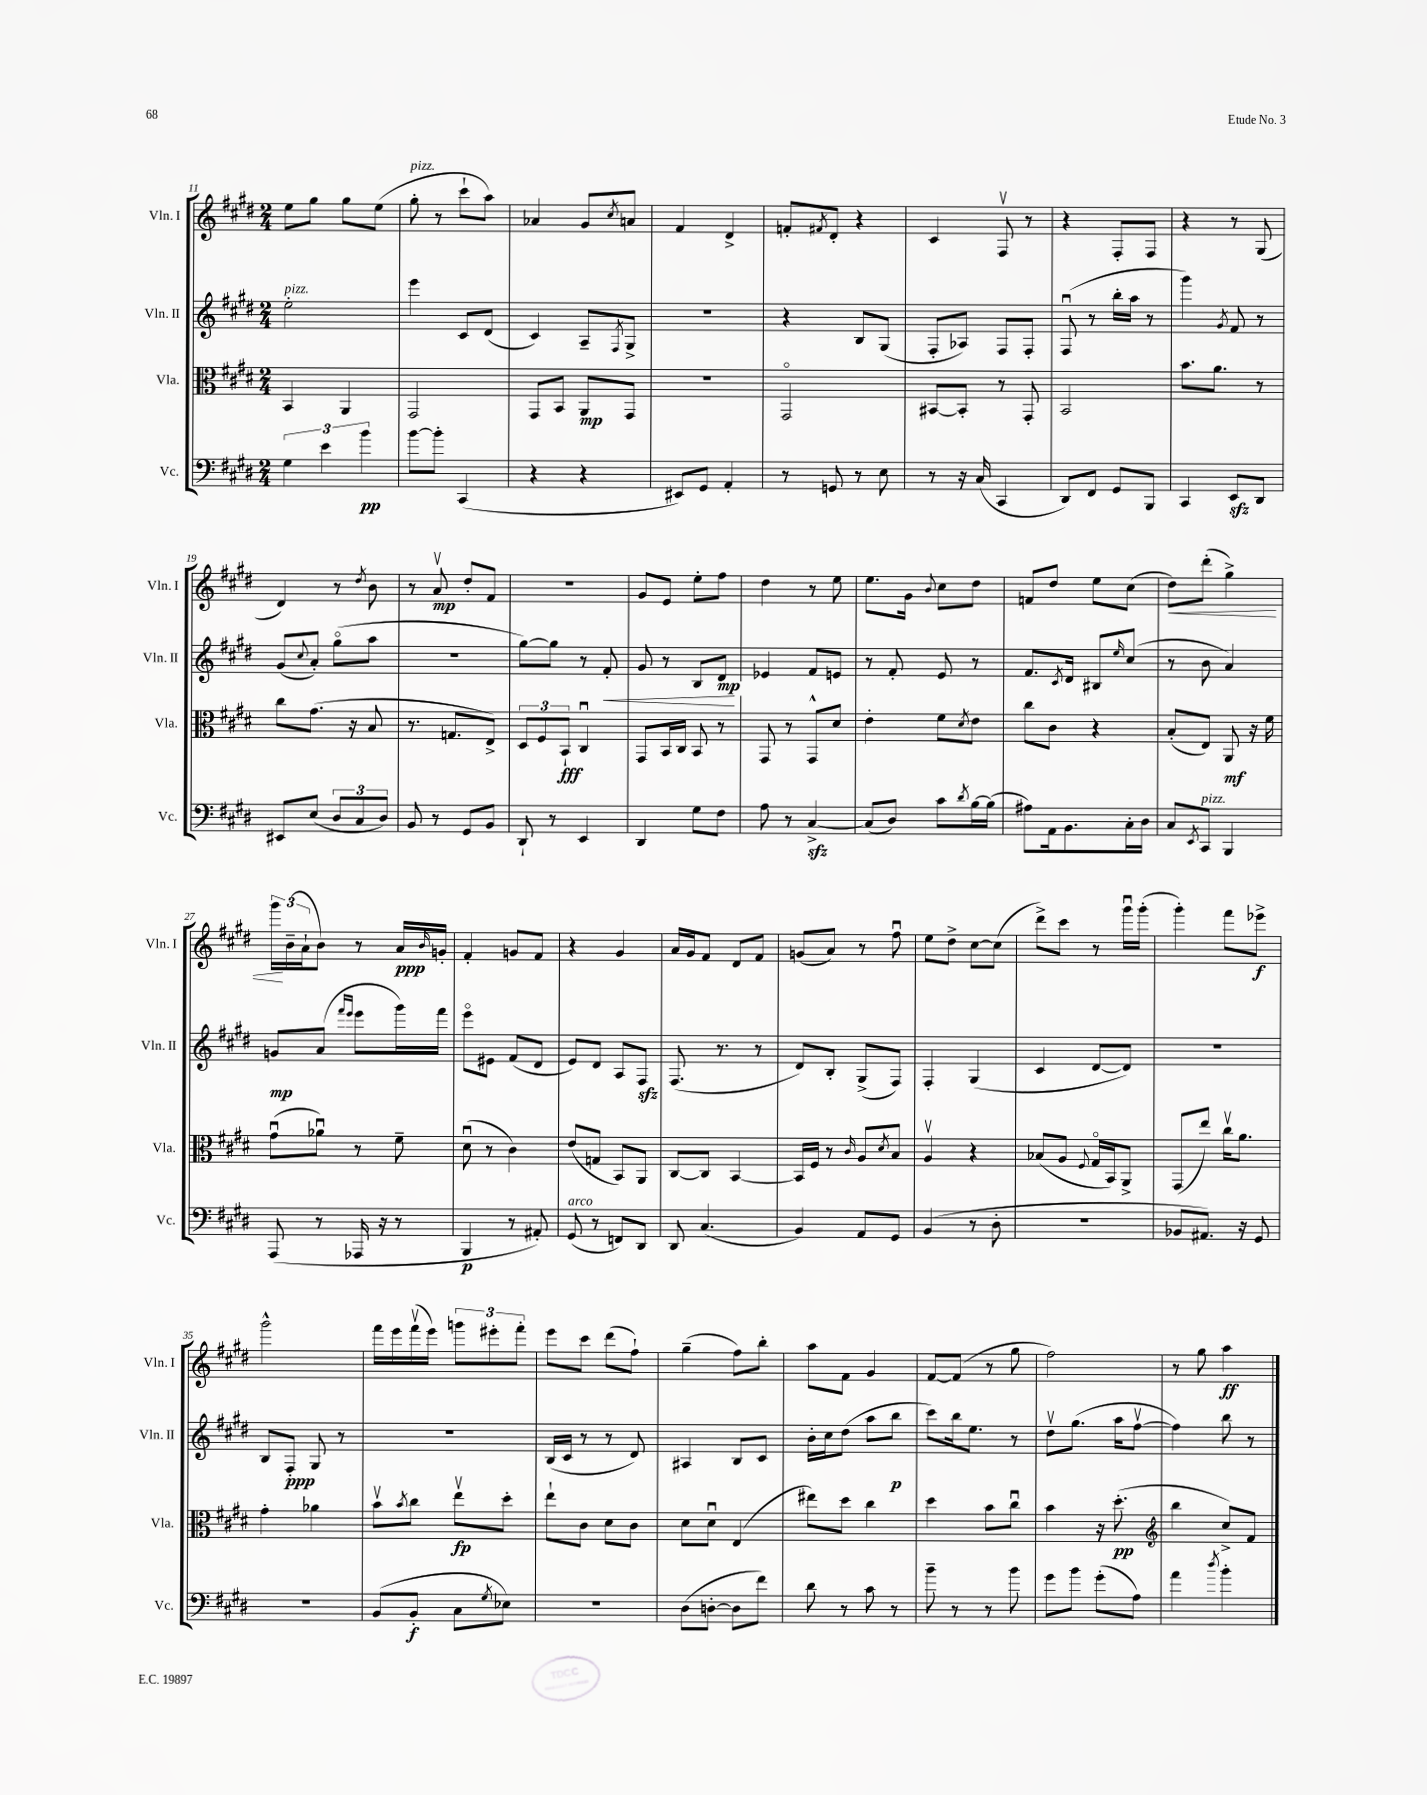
<<
\new StaffGroup <<
\new Staff = "s0" \with { instrumentName = "Vln. I" shortInstrumentName = "Vln. I" } {
    \clef treble \key e \major \numericTimeSignature \time 2/4
    e''8 gis''8 gis''8 e''8( |
    gis''8-.^\markup { \italic "pizz." } r8 cis'''8-! a''8) |
    aes'4 gis'8 \acciaccatura { cis''8 } a'8 |
    fis'4 dis'4-> |
    f'8-. \acciaccatura { fis'8 } dis'8-. r4 |
    cis'4 fis8\upbow r8 |
    r4 fis8-. fis8 |
    r4 r8 gis8( |
    dis'4) r8 \acciaccatura { dis''8 } b'8 |
    r8 a'8\upbow\mp dis''8-. fis'8 |
    R2 |
    gis'8 e'8 e''8-. fis''8 |
    dis''4 r8 e''8 |
    e''8. gis'16 \appoggiatura { b'8 } cis''8 dis''8 |
    f'8 dis''8 e''8 cis''8( |
    dis''8\<) dis'''8-.( gis''4->) |
    \tuplet 3/2 { gis'''16\! b'16--( a'16-! } b'8) r8 a'16\ppp \grace { b'16 } g'16-. |
    fis'4-. g'8 fis'8 |
    r4 gis'4 |
    a'16 gis'16 fis'8 dis'8 fis'8 |
    g'8( a'8) r8 fis''8\downbow |
    e''8 dis''8-> cis''8~ cis''8( |
    dis'''8->) cis'''8 r8 gis'''16\downbow gis'''16-.( |
    gis'''4-.) fis'''8 ees'''8->\f |
    gis'''2-^ |
    fis'''16 e'''16 fis'''16\upbow( e'''16) \tuplet 3/2 { g'''8 eis'''8-. fis'''8-. } |
    e'''8 cis'''8 dis'''8( fis''8-!) |
    gis''4--( fis''8) b''8-. |
    a''8 fis'8 gis'4 |
    fis'8~ fis'8( r8 gis''8 |
    fis''2) |
    r8 gis''8 a''4\ff \bar "|." |
}
\new Staff = "s1" \with { instrumentName = "Vln. II" shortInstrumentName = "Vln. II" } {
    \clef treble \key e \major \numericTimeSignature \time 2/4
    e''2-.^\markup { \italic "pizz." } |
    e'''4 cis'8 dis'8( |
    cis'4) a8-- \acciaccatura { fis8 } gis8-> |
    r2 |
    r4 b8 gis8( |
    fis8-. aes8) fis8 fis8-. |
    fis8\downbow( r8 b''16-. a''16 r8 |
    gis'''4) \acciaccatura { gis'8 } fis'8 r8 |
    gis'8( \appoggiatura { cis''8 } a'8-.) gis''8\flageolet( a''8 |
    R2 |
    gis''8~) gis''8 r8 fis'8-.\< |
    gis'8 r8 b8 dis'8\mp\! |
    ees'4 fis'8 e'8 |
    r8 fis'8-. e'8 r8 |
    fis'8. \acciaccatura { cis'8 } dis'16 bis8 \grace { e''16 } cis''8( |
    r8 b'8 a'4) |
    g'8\mp a'8( \grace { fis'''16 e'''16 } e'''8 gis'''16) fis'''16 |
    e'''8\flageolet eis'8 fis'8( dis'8 |
    e'8) dis'8 a8 fis8\sfz |
    fis8.( r8. r8 |
    dis'8) b8-. gis8->( fis8) |
    fis4-. gis4( |
    cis'4 dis'8~ dis'8) |
    R2 |
    b8 fis8-.\ppp gis8 r8 |
    R2 |
    b16( cis'16 r8 r8 dis'8) |
    ais4 b8 cis'8 |
    b'16-. cis''16 dis''8( a''8 b''8\p |
    cis'''8) b''16 e''8. r8 |
    dis''8\upbow gis''8.( a''16 fis''8~\upbow |
    fis''4) b''8 r8 \bar "|." |
}
\new Staff = "s2" \with { instrumentName = "Vla." shortInstrumentName = "Vla." } {
    \clef alto \key e \major \numericTimeSignature \time 2/4
    b,4 a,4 |
    gis,2 |
    gis,8 b,8 a,8\mp gis,8 |
    R2 |
    gis,2\flageolet |
    bis,8~ bis,8-. r8 gis,8-. |
    b,2 |
    b'8. a'8. r8 |
    cis''8 gis'8.( r16 b8 |
    r8. g8. e8->) |
    \tuplet 3/2 { dis8 fis8 b,8-!\fff } cis4\downbow |
    gis,8 b,16 cis16 b,8 r8 |
    gis,8 r8 gis,8-^ dis'8 |
    e'4-. fis'8 \acciaccatura { dis'8 } e'8 |
    cis''8 cis'8 r4 |
    b8-.( e8) a,8\mf r16 fis'16 |
    gis'8\downbow( aes'8\downbow) r8 fis'8-- |
    dis'8\downbow( r8 cis'4) |
    e'8( g8 b,8) a,8 |
    cis8~ cis8 b,4~ |
    b,16 fis16 r8 \grace { cis'16 } a8 \acciaccatura { dis'8 } b8 |
    a4\upbow r4 |
    bes8( a8 \appoggiatura { fis8 } gis16\flageolet b,16) a,8-> |
    gis,8( e''8) cis''16\upbow a'8. |
    gis'4-. aes'4 |
    b'8\upbow \acciaccatura { b'8 } cis''8 e''8\upbow\fp dis''8-. |
    e''8-! cis'8 dis'8 cis'8 |
    dis'8 dis'8\downbow e4( |
    eis''8) dis''8 cis''4 |
    dis''4 b'8 cis''8\downbow |
    b'4 r16 dis''8.-.\pp( |
    \clef treble b''4 cis''8->) fis'8 \bar "|." |
}
\new Staff = "s3" \with { instrumentName = "Vc." shortInstrumentName = "Vc." } {
    \clef bass \key e \major \numericTimeSignature \time 2/4
    \tuplet 3/2 { gis4 e'4 b'4\pp } |
    b'8~ b'8-. cis,4( |
    r4 r4 |
    eis,8) gis,8 a,4-. |
    r8 g,8 r8 e8 |
    r8 r16 cis16( cis,4 |
    dis,8) fis,8 gis,8 b,,8 |
    cis,4 e,8\sfz dis,8 |
    eis,8 e8( \tuplet 3/2 { dis8 cis8 dis8) } |
    b,8 r8 gis,8 b,8 |
    dis,8-! r8 e,4 |
    dis,4 gis8 fis8 |
    a8 r8 cis4~->\sfz |
    cis8( dis8) cis'8 \acciaccatura { dis'8 } b16~ b16( |
    ais8) a,16 b,8. cis16-. dis16 |
    cis8 \acciaccatura { e,8 } cis,8^\markup { \italic "pizz." } b,,4 |
    a,,8( r8 aes,,16 r16 r8 |
    b,,4\p r8 ais,8-.) |
    gis,8^\markup { \italic "arco" }( r8 f,8) dis,8 |
    dis,8 cis4.( |
    b,4) a,8 gis,8 |
    b,4( r8 dis8-. |
    R2 |
    bes,8 ais,8.) r16 gis,8 |
    R2 |
    b,8( b,8-.\f cis8 \acciaccatura { gis8 } ees8) |
    r2 |
    dis8( d8~-. d8 fis'8) |
    dis'8 r8 cis'8 r8 |
    b'8-- r8 r8 b'8 |
    gis'8 b'8 gis'8-.( a8) |
    a'4 \acciaccatura { dis''8 } b'4-. \bar "|." |
}
>>
>>
\layout { \context { \Score currentBarNumber = #11 } }
